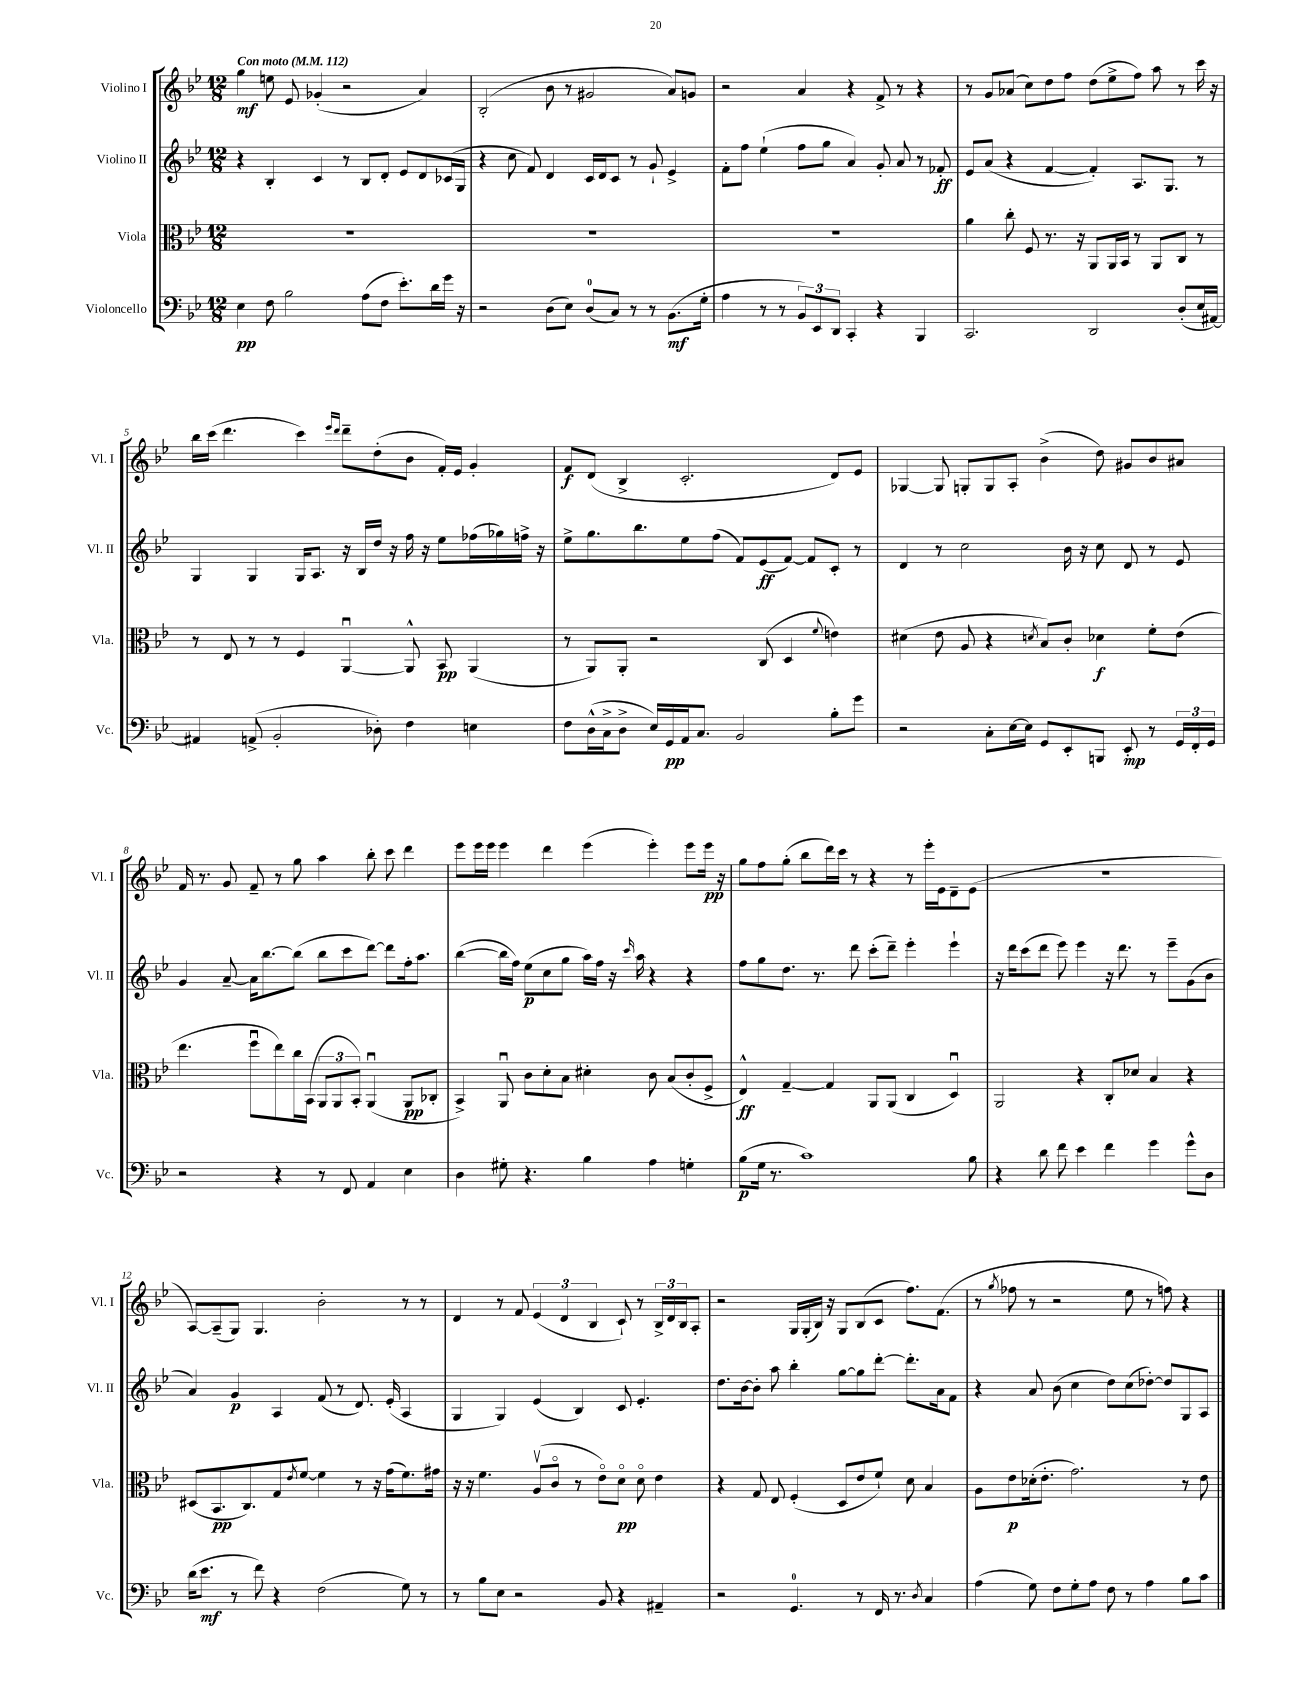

**kern	**dynam	**kern	**dynam	**kern	**dynam	**kern	**dynam
*part4	*part4	*part3	*part3	*part2	*part2	*part1	*part1
*staff4	*staff4	*staff3	*staff3	*staff2	*staff2	*staff1	*staff1
*I"Violoncello	*	*I"Viola	*	*I"Violino II	*	*I"Violino I	*
*I'Vc.	*	*I'Vla.	*	*I'Vl. II	*	*I'Vl. I	*
*clefF4	*	*clefC3	*	*clefG2	*	*clefG2	*
*k[b-e-]	*	*k[b-e-]	*	*k[b-e-]	*	*k[b-e-]	*
*M12/8	*	*M12/8	*	*M12/8	*	*M12/8	*
*MM112	*	*MM112	*	*MM112	*	*MM112	*
=1	=1	=1	=1	=1	=1	=1	=1
!	!	!	!	!	!	!LO:TX:a:B:t=Con moto	!
4E-\	pp	1.r	.	4r	.	4gg\	mf
8F\	.	.	.	4B-'/	.	8een\	.
2B-\	.	.	.	.	.	8e-/	.
.	.	.	.	4c/	.	(4g-X'/	.
.	.	.	.	8r	.	2r	.
(8A\L	.	.	.	8B-/L	.	.	.
8F\J	.	.	.	8d'/J	.	.	.
8.e-'\L)	.	.	.	8e-/L	.	.	.
.	.	.	.	8d/	.	4a/)	.
16d\L	.	.	.	.	.	.	.
16g\JJ	.	.	.	(16c-X/L	.	.	.
16r	.	.	.	16G/JJ	.	.	.
=2	=2	=2	=2	=2	=2	=2	=2
2r	.	1.r	.	4r	.	(2B-'/	.
.	.	.	.	8cc\	.	.	.
.	.	.	.	8f/)	.	.	.
(8D\L	.	.	.	4d/	.	8b-\	.
8E-\J)	.	.	.	.	.	8r	.
(8D/L	.	.	.	16c/LL	.	2g#X/	.
.	.	.	.	16d/J	.	.	.
8C/J)	.	.	.	8c/J	.	.	.
8r	.	.	.	8r	.	.	.
8r	.	.	.	8g`/	.	.	.
(8.BB-\L	mf	.	.	4e-^/	.	8a/L)	.
.	.	.	.	.	.	8gn/J	.
16G'\Jk	.	.	.	.	.	.	.
=3	=3	=3	=3	=3	=3	=3	=3
4A\	.	1.r	.	8f'\L	.	2r	.
.	.	.	.	8ff\J	.	.	.
8r	.	.	.	(4ee-`\	.	.	.
8r	.	.	.	.	.	.	.
12BB-/L)	.	.	.	8ff\L	.	4a/	.
12EE-/	.	.	.	.	.	.	.
.	.	.	.	8gg\J	.	.	.
12DD/J	.	.	.	.	.	.	.
4CC'/	.	.	.	4a/)	.	4r	.
4r	.	.	.	8g'/	.	8f^/	.
.	.	.	.	8a/	.	8r	.
4BBB-/	.	.	.	8r	.	4r	.
.	.	.	.	8f-X'/	ff	.	.
=4	=4	=4	=4	=4	=4	=4	=4
2.CC/	.	4a\	.	8e-/L	.	8r	.
.	.	.	.	(8a/J	.	8g/L	.
.	.	8cc'\	.	4r	.	(8a-X/J	.
.	.	8F/	.	.	.	8cc\L)	.
.	.	8.r	.	[4f/	.	8dd\	.
.	.	.	.	.	.	8ff\J	.
.	.	16r	.	.	.	.	.
2DD/	.	8AA/L	.	4f'/])	.	(8dd\L	.
.	.	16AA/L	.	.	.	8ee-^\	.
.	.	16BB-/JJ	.	.	.	.	.
.	.	8r	.	8.A/L	.	8ff\J)	.
.	.	8AA/L	.	.	.	8aa\	.
.	.	.	.	8.G/J	.	.	.
(8D'/L	.	8C/J	.	.	.	8r	.
16E-/L	.	8r	.	8r	.	16ccc\	.
[16AA#X/JJ)	.	.	.	.	.	16r	.
!!LO:LB:g=z
=5	=5	=5	=5	=5	=5	=5	=5
4AA#X/]	.	8r	.	4G/	.	16bb-\LL	.
.	.	.	.	.	.	(16ccc\JJ	.
.	.	8E-/	.	.	.	4.ddd\	.
(8AAn^/	.	8r	.	4G/	.	.	.
2BB-'/	.	8r	.	.	.	.	.
.	.	4F/	.	16G/KL	.	4ccc\)	.
.	.	.	.	8.A/J	.	.	.
.	.	.	.	.	.	16qqeee-/LL	.
.	.	.	.	.	.	16qqddd/JJ	.
.	.	[4AAu/	.	16r	.	8ddd~\L	.
.	.	.	.	16B-/LL	.	.	.
8D-X'\)	.	.	.	16dd/JJ	.	(8dd'\	.
.	.	.	.	16r	.	.	.
4F\	.	8AA^^/]	.	16ff\	.	8b-\J	.
.	.	.	.	16r	.	.	.
.	.	8BB-/	pp	8ee-\L	.	16f'/LL)	.
.	.	.	.	.	.	16e-/JJ	.
4En\	.	(4AA/	.	(16ff-X\L	.	4g'/	.
.	.	.	.	16gg-X\)	.	.	.
.	.	.	.	16ffn^\JJ	.	.	.
.	.	.	.	16r	.	.	.
=6	=6	=6	=6	=6	=6	=6	=6
8F\L	.	8r	.	8ee-^\L	.	8f/L	f
(16D^^\L	.	8AA/L)	.	8.gg\	.	(8d/J	.
16C^\J	.	.	.	.	.	.	.
8D^\J	.	8AA'/J	.	.	.	4B-^/	.
.	.	.	.	8.bb-\	.	.	.
16E-/LL)	.	2r	.	.	.	.	.
16GG/	pp	.	.	.	.	.	.
16AA/J	.	.	.	8ee-\	.	2.c'/	.
8.C/J	.	.	.	.	.	.	.
.	.	.	.	(8ff\J	.	.	.
2BB-/	.	.	.	8f/L)	.	.	.
.	.	(8C/	.	(8e-/	ff	.	.
.	.	4D/	.	[8f/J)	.	.	.
.	.	.	.	8f/L]	.	.	.
.	.	8qqf/	.	.	.	.	.
8B-'\L	.	4en\)	.	8c'/J	.	8d/L)	.
8g\J	.	.	.	8r	.	8e-/J	.
=7	=7	=7	=7	=7	=7	=7	=7
2r	.	(4d#X\	.	4d/	.	[4G-X/	.
.	.	8e-\	.	8r	.	8G-/]	.
.	.	8A/	.	2cc\	.	8Gn'/L	.
8C'\L	.	4r	.	.	.	8G/	.
[16E-\L	.	.	.	.	.	8A'/J	.
16E-\JJ]	.	.	.	.	.	.	.
.	.	8qdn/	.	.	.	.	.
8GG/L	.	8B-/L)	.	.	.	(4b-^\	.
8EE-'/	.	8c'/J	.	16b-\	.	.	.
.	.	.	.	16r	.	.	.
8BBBn/J	.	4d-X\	f	8cc\	.	8dd\)	.
8EE-'/	mp	.	.	8d/	.	8g#X/L	.
8r	.	8f'\L	.	8r	.	8b-/	.
24GG/LL	.	(8e-\J	.	8e-/	.	8a#X/J	.
24FF'/	.	.	.	.	.	.	.
24GG/JJ	.	.	.	.	.	.	.
!!LO:LB:g=z
=8	=8	=8	=8	=8	=8	=8	=8
2r	.	4.ee-\	.	4g/	.	16f/	.
.	.	.	.	.	.	8.r	.
.	.	.	.	[8a~/	.	8g/	.
.	.	8ffu\L	.	16a\KL]	.	8f~/	.
.	.	.	.	[8.bb-\	.	.	.
4r	.	8ee-\)	.	.	.	8r	.
.	.	16cc\L	.	(8bb-\J]	.	8gg\	.
.	.	(16BB-\JJ	.	.	.	.	.
8r	.	12AA/L	.	8bb-\L	.	4aa\	.
.	.	12AA/	.	.	.	.	.
8FF/	.	.	.	8ccc\	.	.	.
.	.	12BB-'/J)	.	.	.	.	.
4AA/	.	(4AAu/	.	[8ddd\J)	.	8bb-'\	.
.	.	.	.	8ddd\L]	.	8ccc\	.
4E-\	.	8AA/L	pp	16ff'\k	.	4ddd\	.
.	.	.	.	8.aa\J	.	.	.
.	.	8C-X'/J	.	.	.	.	.
=9	=9	=9	=9	=9	=9	=9	=9
4D\	.	4BB-^/)	.	([4bb-\	.	8eee-\L	.
.	.	.	.	.	.	16eee-\L	.
.	.	.	.	.	.	16eee-\JJ	.
8G#X'\	.	8AAu/	.	16bb-\LL]	.	4eee-\	.
.	.	.	.	16ff\JJ)	.	.	.
4.r	.	8c\L	.	(8ee-\L	p	.	.
.	.	8d'\	.	8cc\	.	4ddd\	.
.	.	8B-\J	.	8gg\J	.	.	.
4B-\	.	4d#X'\	.	16aa\LL)	.	(4eee-\	.
.	.	.	.	16ff\JJ	.	.	.
.	.	.	.	16r	.	.	.
.	.	.	.	16qqccc/	.	.	.
.	.	.	.	16aa\	.	.	.
4A\	.	8c\	.	4r	.	4eee-'\)	.
.	.	(8B-/L	.	.	.	.	.
4Gn'\	.	8c'/	.	4r	.	8eee-\L	.
.	.	8F^/J	.	.	.	16eee-\Jk	pp
.	.	.	.	.	.	16r	.
=10	=10	=10	=10	=10	=10	=10	=10
(8B-\L	p	4E-^^/)	ff	8ff\L	.	8gg\L	.
16G\Jk	.	.	.	8gg\	.	8ff\	.
8.r	.	.	.	.	.	.	.
.	.	[4G~/	.	8.dd\J	.	(8gg'\J	.
1c)	.	.	.	.	.	8bb-\L	.
.	.	.	.	8.r	.	.	.
.	.	4G/]	.	.	.	16ddd\L)	.
.	.	.	.	.	.	16ccc\JJ	.
.	.	.	.	8ddd\	.	8r	.
.	.	8AA/L	.	(8ccc'\L	.	4r	.
.	.	(8AA/J	.	8ddd~\J)	.	.	.
.	.	4C/	.	4eee-'\	.	8r	.
.	.	.	.	.	.	16eee-'\LL	.
.	.	.	.	.	.	16e-\J	.
.	.	4Du/)	.	4eee-`\	.	8d~\	.
8B-\	.	.	.	.	.	(8e-\J	.
=11	=11	=11	=11	=11	=11	=11	=11
4r	.	2AA/	.	16r	.	1.r	.
.	.	.	.	16ddd\KL	.	.	.
.	.	.	.	(8ccc\	.	.	.
8d\	.	.	.	8ddd\J	.	.	.
8f\	.	.	.	8eee-\)	.	.	.
4e-\	.	4r	.	4eee-\	.	.	.
4f\	.	8C'/L	.	16r	.	.	.
.	.	.	.	8.ddd\	.	.	.
.	.	8d-X/J	.	.	.	.	.
4g\	.	4B-/	.	8r	.	.	.
.	.	.	.	8eee-~\L	.	.	.
8g^^\L	.	4r	.	(8g\	.	.	.
8D\J	.	.	.	8b-\J	.	.	.
!!LO:LB:g=z
=12	=12	=12	=12	=12	=12	=12	=12
(16d\KL	.	(8D#X/L	.	4a/)	.	[8A/L)	.
8.e-\J	mf	.	.	.	.	.	.
.	.	8.BB-/	pp	.	.	(8A~/]	.
8r	.	.	.	4g/	p	8G/J)	.
.	.	8.C/)	.	.	.	.	.
8f\)	.	.	.	.	.	4.G/	.
4r	.	8G/	.	4A/	.	.	.
.	.	8qe-/	.	.	.	.	.
.	.	[8f/J	.	.	.	.	.
(2F\	.	4f\]	.	(8f/	.	2b-'\	.
.	.	.	.	8r	.	.	.
.	.	8r	.	8.d/)	.	.	.
.	.	16r	.	.	.	.	.
.	.	(16g\KL	.	(16e-'/	.	.	.
8G\)	.	8.f\)	.	4A/	.	8r	.
8r	.	.	.	.	.	8r	.
.	.	16g#X\Jk	.	.	.	.	.
=13	=13	=13	=13	=13	=13	=13	=13
8r	.	16r	.	4G/	.	4d/	.
.	.	16r	.	.	.	.	.
8B-\L	.	4.f\	.	.	.	.	.
8E-\J	.	.	.	4G/)	.	8r	.
2r	.	.	.	.	.	8f/	.
.	.	(8Av/L	.	(4e-/	.	(6e-/	.
.	.	8c/J	.	.	.	.	.
.	.	.	.	.	.	6d/	.
.	.	8r	.	4B-/)	.	.	.
.	.	.	.	.	.	6B-/	.
8BB-/	.	8e-\L)	.	.	.	.	.
4r	.	8d\J	pp	8c/	.	8c`/)	.
.	.	8d\	.	4.e-'/	.	8r	.
4AA#X~/	.	4e-\	.	.	.	24B-^/LL	.
.	.	.	.	.	.	24d/	.
.	.	.	.	.	.	24B-/J	.
.	.	.	.	.	.	8A'/J	.
=14	=14	=14	=14	=14	=14	=14	=14
2r	.	4r	.	8.dd\L	.	2r	.
.	.	.	.	[16b-\k	.	.	.
.	.	8G/	.	8b-'\J]	.	.	.
.	.	8E-/	.	8aa\	.	.	.
4.GG/	.	(4F'/	.	4bb-'\	.	16G/LL	.
.	.	.	.	.	.	(16G'/	.
.	.	.	.	.	.	16B-/JJ)	.
.	.	.	.	.	.	16r	.
.	.	8D/L	.	[8gg\L	.	8G/L	.
8r	.	8e-/	.	8gg\]	.	(8B-/	.
16FF/	.	8f`/J)	.	[8ddd'\J	.	8c/J	.
8.r	.	.	.	.	.	.	.
.	.	8d\	.	8.ddd'\L]	.	8.ff\L)	.
8qD/	.	.	.	.	.	.	.
4C/	.	4B-/	.	.	.	.	.
.	.	.	.	16a\k	.	(8.f\J	.
.	.	.	.	8f\J	.	.	.
=15	=15	=15	=15	=15	=15	=15	=15
(4A\	.	8A\L	.	4r	.	8r	.
.	.	.	.	.	.	8qgg/	.
.	.	8e-\	p	.	.	8ff-X\	.
8G\)	.	(16d-X'\k	.	8a/	.	8r	.
.	.	8.e-'\J	.	.	.	.	.
8F\L	.	.	.	(8b-\	.	2r	.
8G'\	.	2.g\)	.	4cc\	.	.	.
8A\J	.	.	.	.	.	.	.
8F\	.	.	.	8dd\L)	.	.	.
8r	.	.	.	(8cc\	.	8ee-\	.
4A\	.	.	.	[8dd-X'\J)	.	8r	.
.	.	.	.	8dd-/L]	.	8ffn\)	.
8B-\L	.	8r	.	8G/	.	4r	.
8c\J	.	8e-\	.	8A/J	.	.	.
==	==	==	==	==	==	==	==
*-	*-	*-	*-	*-	*-	*-	*-
